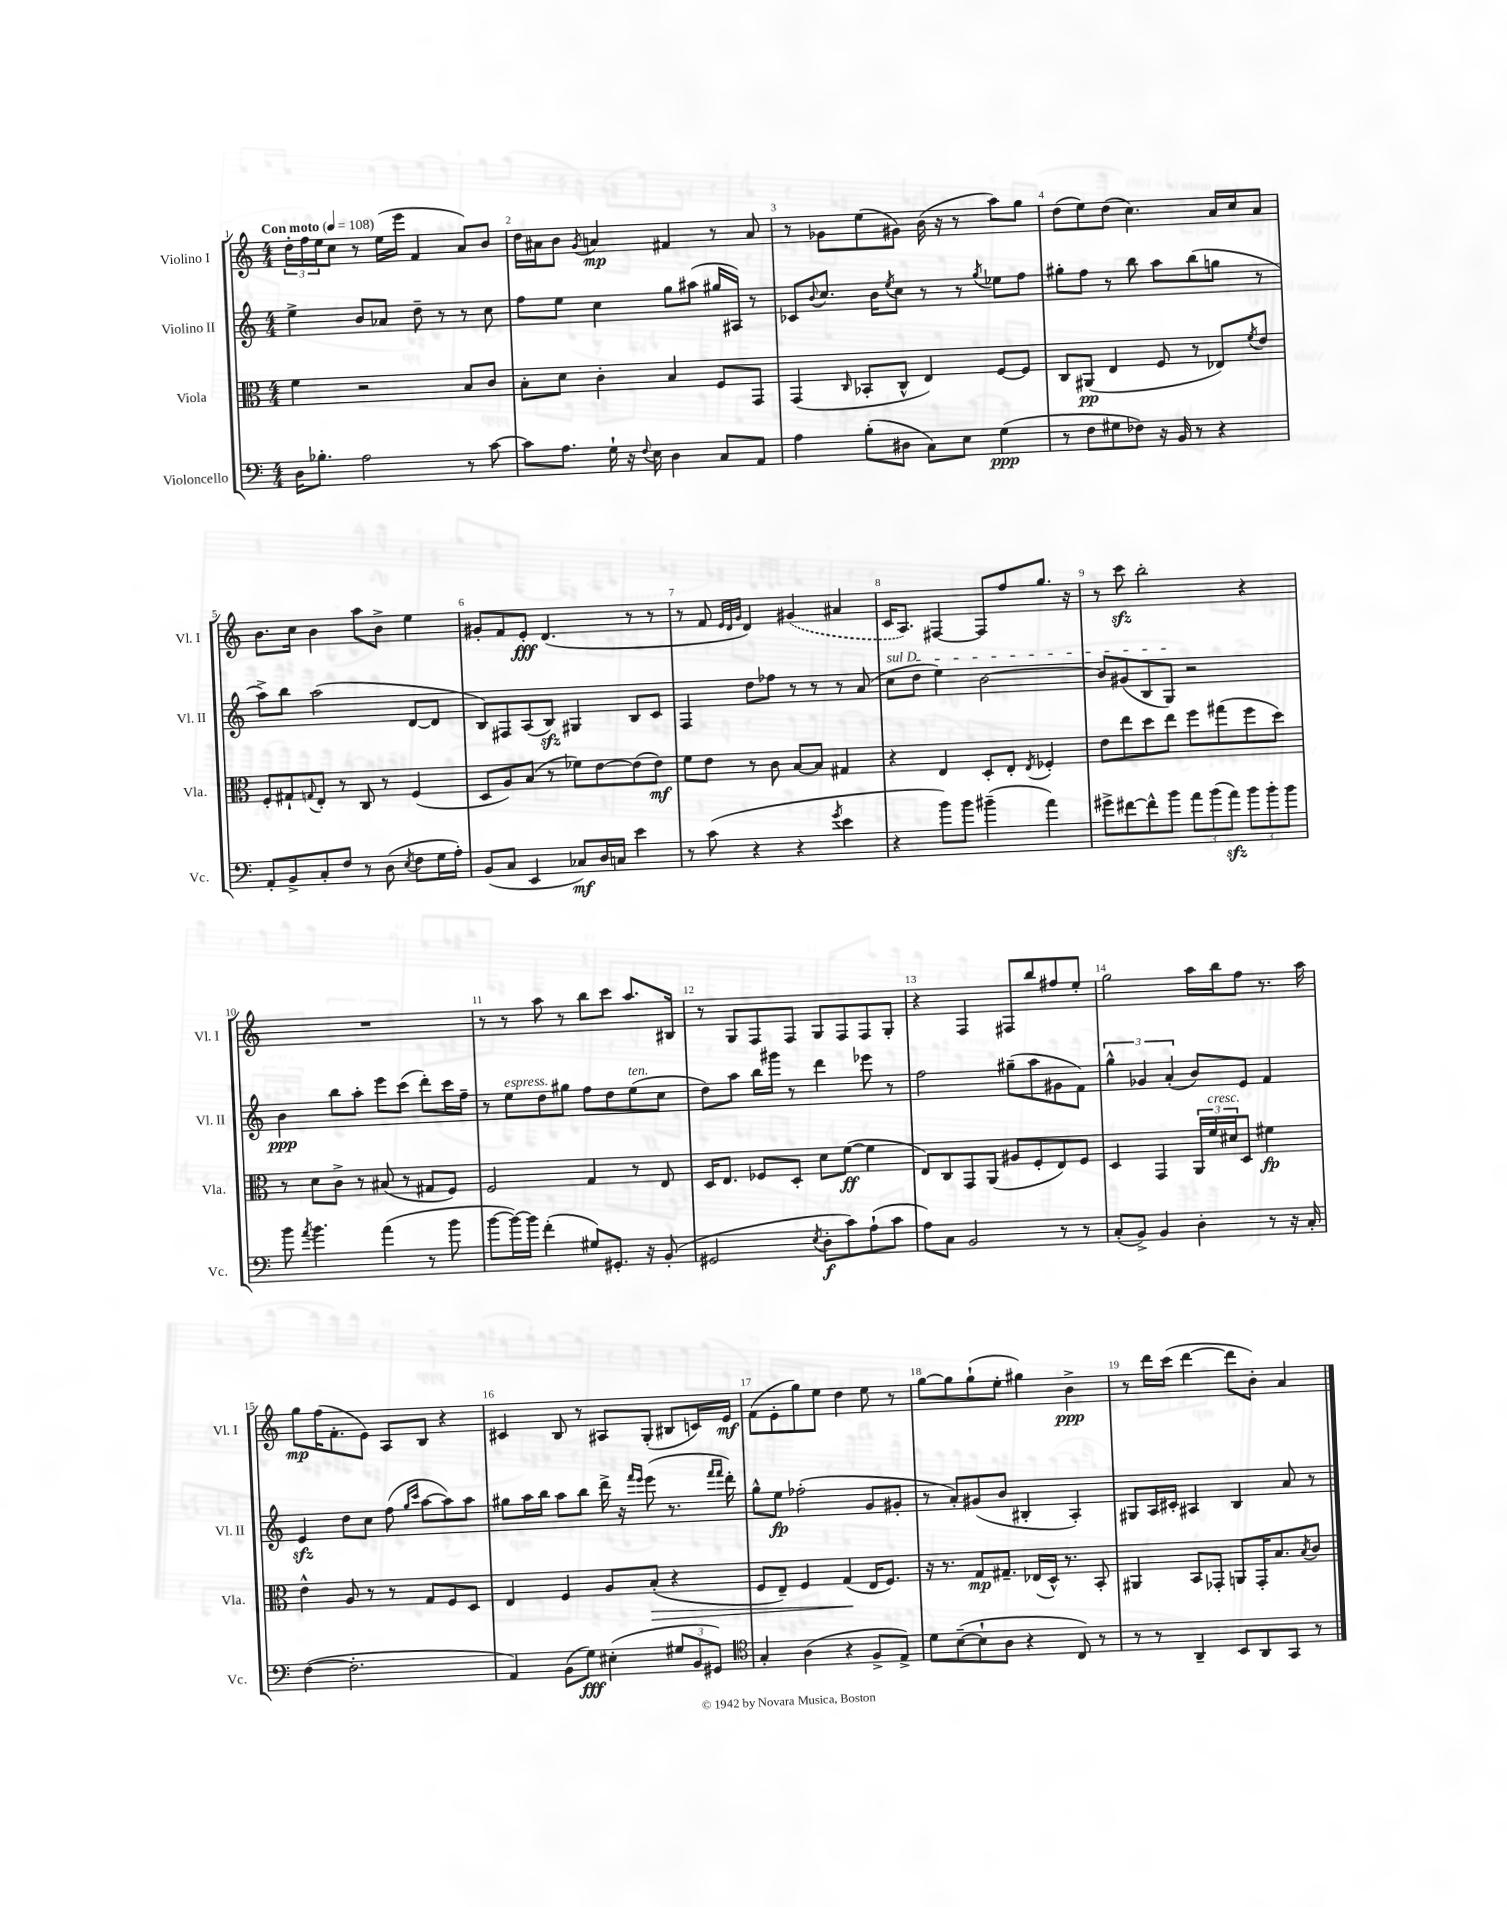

**kern	**dynam	**kern	**dynam	**kern	**dynam	**kern	**dynam
*part4	*part4	*part3	*part3	*part2	*part2	*part1	*part1
*staff4	*staff4	*staff3	*staff3	*staff2	*staff2	*staff1	*staff1
*I"Violoncello	*	*I"Viola	*	*I"Violino II	*	*I"Violino I	*
*I'Vc.	*	*I'Vla.	*	*I'Vl. II	*	*I'Vl. I	*
*clefF4	*	*clefC3	*	*clefG2	*	*clefG2	*
*k[]	*	*k[]	*	*k[]	*	*k[]	*
*M4/4	*	*M4/4	*	*M4/4	*	*M4/4	*
*MM108	*	*MM108	*	*MM108	*	*MM108	*
=1	=1	=1	=1	=1	=1	=1	=1
!	!	!	!	!	!	!LO:TX:a:B:t=Con moto	!
16D\KL	.	4f\	.	4ee^\	.	24dd'\LL	.
.	.	.	.	.	.	24ff\	.
8.B-X'\J	.	.	.	.	.	.	.
.	.	.	.	.	.	24ee\J	.
.	.	.	.	.	.	8cc\J	.
2A\	.	2r	.	8b/L	.	8r	.
.	.	.	.	8a-X/J	.	(16ee\LL	.
.	.	.	.	.	.	16eee\JJ	.
.	.	.	.	8dd~\	.	4f/	.
.	.	.	.	8r	.	.	.
8r	.	8B/L	.	8r	.	8a/L)	.
[8c\	.	8c/J	.	8cc\	.	8b/J	.
=2	=2	=2	=2	=2	=2	=2	=2
8c\L]	.	8B'\L	.	8ff\L	.	16dd\LL	.
.	.	.	.	.	.	16a#X\J	.
8.A\J	.	8d\J	.	8ee\J	.	8b\J	.
.	.	.	.	.	.	8qg/	.
.	.	4c'\	.	4cc\	.	4an/	mp
16G`\	.	.	.	.	.	.	.
16r	.	.	.	.	.	.	.
8qqF/	.	.	.	.	.	.	.
16E\	.	.	.	.	.	.	.
4D\	.	4B/	.	8gg\L	.	4f#X/	.
.	.	.	.	(8aa#X\J	.	.	.
8C/L	.	8F/L	.	16gg#X/LL	.	8r	.
.	.	.	.	16A#X/JJ)	.	.	.
8AA/J	.	8GG/J	.	8r	.	8a/	.
=3	=3	=3	=3	=3	=3	=3	=3
4A\	.	(4GG/	.	8c-X/L	.	8r	.
.	.	.	.	8qqb/	.	.	.
.	.	.	.	8.cc/J	.	8g-X\L	.
.	.	16qqC/	.	.	.	.	.
(8B'\L	.	8BB-X'/L	.	.	.	(8ee\	.
.	.	.	.	16b\KL	.	.	.
.	.	.	.	8qee/	.	.	.
8D#X\J	.	8C^^/J	.	8cc\J	.	8g#X\J)	.
8C\L)	.	4E/)	.	8r	.	(16b\	.
.	.	.	.	.	.	16r	.
8E\J	.	.	.	8r	.	8r	.
.	.	.	.	8qgg/	.	.	.
(4G\	ppp	[8F/L	.	8ee-X\L	.	8aa\L)	.
.	.	8F/J]	.	8ff\J	.	8gg\J	.
=4	=4	=4	=4	=4	=4	=4	=4
8r	.	8C/L	.	8gg#X'\L	.	(8dd\L	.
8F\L	.	(8AA#X/J	pp	8ff\J	.	8ee\)	.
8G#X\	.	4E/	.	8r	.	(8dd\J	.
8F-X\J)	.	.	.	8bb\	.	4.cc\)	.
16r	.	8F/	.	8aa\L	.	.	.
16BB/	.	.	.	.	.	.	.
8r	.	8r	.	(8bb\	.	.	.
4r	.	8E-X/L)	.	8ggn\J	.	16a/LL	.
.	.	.	.	.	.	16cc/J	.
.	.	8qf/	.	.	.	.	.
.	.	8e/J	.	8r	.	8a/J	.
!!LO:LB:g=z
=5	=5	=5	=5	=5	=5	=5	=5
8AA'/L	.	8F'/L	.	8aa^\L)	.	8.b\L	.
8BB^/	.	8G#X`/	.	8bb\J	.	.	.
.	.	.	.	.	.	16cc\Jk	.
.	.	8qqGn/	.	.	.	.	.
8C'/	.	8E'/J	.	(2aa\	.	4b\	.
8F/J	.	8r	.	.	.	.	.
8r	.	8C/	.	.	.	8aa\L	.
(8D\	.	8r	.	.	.	8b^\J	.
8qE/	.	.	.	.	.	.	.
8F\L	.	(4F/	.	[8d/L	.	4ee\	.
16G\L	.	.	.	8d/J]	.	.	.
16A'\JJ)	.	.	.	.	.	.	.
=6	=6	=6	=6	=6	=6	=6	=6
(8BB/L	.	8D/L	.	8B/L)	.	8g#X'/L	.
8C/J	.	8A/)	.	8F#X/	.	8f/	.
4EE/	.	(8B/J	.	(8A/	.	8e'/J	fff
.	.	8r	.	8Bzz/J)	.	(4.d/	.
8C-X/L)	mf	8f-X\L)	.	4G#X/	.	.	.
16D/L	.	[8e\	.	.	.	.	.
16Cn/JJ	.	.	.	.	.	.	.
4e\	.	(8e\]	.	8B/L	.	8r	.
.	.	8e\J)	mf	8c/J	.	8r	.
=7	=7	=7	=7	=7	=7	=7	=7
8r	.	8f\L	.	4F/	.	8r	.
(8c\	.	8e\J	.	.	.	8f/	.
.	.	.	.	.	.	32qqe/LLL	.
.	.	.	.	.	.	32qqd/	.
.	.	.	.	.	.	32qqg/JJJ	.
4r	.	8r	.	8dd\L	.	4d/)	.
.	.	8c\	.	8ff-X\J	.	.	.
4r	.	[8B/L	.	8r	.	(4g#X/	.
.	.	8B/J]	.	8r	.	.	.
8qg/	.	.	.	.	.	.	.
4e\	.	4G#X/	.	8r	.	4a#X/	.
.	.	.	.	(8a/	.	.	.
=8	=8	=8	=8	=8	=8	=8	=8
!	!	!	!	!LO:TX:a:i:t=sul D	!	!	!
4r	.	4r	.	8cc\L	.	16c/KL	.
.	.	.	.	.	.	8.A/J)	.
.	.	.	.	8dd\J	.	.	.
8b\L)	.	4E/	.	4ee\)	.	[4F#X/	.
8b\J	.	.	.	.	.	.	.
(4b#X~\	.	8D'/L	.	[2b\	.	8F#/L]	.
.	.	8E'/J	.	.	.	8ff/	.
.	.	8qE/	.	.	.	.	.
4a\)	.	4F-X'/	.	.	.	8.gg/J	.
.	.	.	.	.	.	16r	.
=9	=9	=9	=9	=9	=9	=9	=9
8g#X^\L	.	8e\L	.	8b/L]	.	8r	.
[8f#X\	.	8ee\	.	(8g#X/	.	8ccczz\	.
8f#^^\]	.	8dd\	.	8B/	.	2bb'\	.
8b\J	.	8ee\J	.	8G/J)	.	.	.
12a\L	.	8ff\L	.	2r	.	.	.
(12b\	.	.	.	.	.	.	.
.	.	(8gg#X\	.	.	.	.	.
12azz\J)	.	.	.	.	.	.	.
12b\L	.	8ff\	.	.	.	4r	.
12b'\	.	.	.	.	.	.	.
.	.	8dd\J)	.	.	.	.	.
12b\J	.	.	.	.	.	.	.
!!LO:LB:g=z
=10	=10	=10	=10	=10	=10	=10	=10
8b\	.	8r	.	4b\	ppp	1r	.
8qa/	.	.	.	.	.	.	.
4.b\	.	8d\L	.	.	.	.	.
.	.	8c^\J	.	8bb\L	.	.	.
.	.	8r	.	8aa'\J	.	.	.
(4a\	.	(8B#X/	.	8eee\L	.	.	.
.	.	8r	.	(8ccc\J	.	.	.
8r	.	8G#X/L	.	8ddd'\L)	.	.	.
8b\	.	8F/J)	.	16ccc\L	.	.	.
.	.	.	.	16ff~\JJ	.	.	.
=11	=11	=11	=11	=11	=11	=11	=11
[8b\L	.	2F/	.	8r	.	8r	.
!	!	!	!	!LO:TX:a:i:t=espress.	!	!	!
16b\L_)	.	.	.	8ee\L	.	8r	.
16b\JJ]	.	.	.	.	.	.	.
(4f'\	.	.	.	8dd\	.	8aa\	.
.	.	.	.	8gg#X\J	.	8r	.
8G#X/L)	.	4G/	.	8ff\L	.	8bb\L	.
8.GG#X'/J	.	.	.	8dd\	.	8ccc\J	.
!	!	!	!	!LO:TX:a:i:t=ten.	!	!	!
.	.	8r	.	(8ee\	.	8.aa/L	.
16r	.	.	.	.	.	.	.
(8BB'/	.	8E/	.	8cc\J	.	.	.
.	.	.	.	.	.	16B#X/Jk	.
=12	=12	=12	=12	=12	=12	=12	=12
2GG#X/	.	16D/KL	.	8dd\L)	.	8r	.
.	.	8.E/J	.	.	.	.	.
.	.	.	.	8aa\J	.	8G/L	.
.	.	8F-X/L	.	16bb\LL	.	8F/	.
.	.	.	.	16ggg#X\JJ	.	.	.
.	.	8D'/J	.	8r	.	8F/J	.
8qE/	.	.	.	.	.	.	.
8D'\L	f	8d\L	.	4ddd\	.	8G/L	.
8c\)	.	([8f\J	ff	.	.	8F/	.
(8A`\	.	4f\]	.	8eee-X\	.	8F/	.
8c\J	.	.	.	8r	.	8G'/J	.
=13	=13	=13	=13	=13	=13	=13	=13
8A\L)	.	8E/L)	.	2ff\	.	4r	.
8C\J	.	8C/	.	.	.	.	.
2BB/	.	8GG/	.	.	.	4F/	.
.	.	(8AA/J	.	.	.	.	.
.	.	8A#X/L	.	(8gg#X~\L	.	8F#X/L	.
.	.	8F'/	.	8aa\	.	8bb/	.
8r	.	8E/)	.	8g#X\	.	8ff#X/	.
8r	.	8F/J	.	8f\J)	.	8ee'/J	.
=14	=14	=14	=14	=14	=14	=14	=14
(8C'/L	.	4D/	.	6gg^^\	.	2gg\	.
8BB^/J)	.	.	.	.	.	.	.
.	.	.	.	6g-X/	.	.	.
4BB/	.	4GG/	.	.	.	.	.
.	.	.	.	(6a'/	.	.	.
4D'\	.	24AA/LL	.	8b/L)	.	16aa\LL	.
!	!	!LO:TX:a:i:t=cresc.	!	!	!	!	!
.	.	24f/	.	.	.	.	.
.	.	.	.	.	.	16bb\J	.
.	.	24d#X/J	.	.	.	.	.
.	.	8D/J	.	8e/J	.	8ff\J	.
8r	.	4f#X\	fp	4f/	.	8.r	.
16r	.	.	.	.	.	.	.
16C'/	.	.	.	.	.	16aa\	.
!!LO:LB:g=z
=15	=15	=15	=15	=15	=15	=15	=15
([4F\	.	4e^^\	.	4ezz/	.	8gg\L	mp
.	.	.	.	.	.	(16ff\K	.
.	.	.	.	.	.	8.f'\	.
2.F'\]	.	8A/	.	8dd\L	.	.	.
.	.	8r	.	8cc\J	.	8e\J)	.
.	.	8r	.	(8ff\	.	8A/L	.
.	.	.	.	16qqgg/LL	.	.	.
.	.	.	.	16qqccc/JJ	.	.	.
.	.	8G/L	.	[8aa\L	.	8B/J	.
.	.	8F/	.	8aa\])	.	4r	.
.	.	8D/J	.	8aa\J	.	.	.
=16	=16	=16	=16	=16	=16	=16	=16
4AA/)	.	4E/	.	8gg#X\L	.	4c#X/	.
.	.	.	.	16aa\L	.	.	.
.	.	.	.	16bb\JJ	.	.	.
(8BB\L	.	4F/	.	8aa\L	.	8B/	.
8G\J)	fff	.	.	8bb\J	.	8r	.
(4E#X'\	.	8A/L	.	16ddd^\	.	8A#X/L	.
.	.	.	.	16r	.	.	.
.	.	.	.	16qqfff/LL	.	.	.
.	.	.	.	16qqeee/JJ	.	.	.
!	!	!	!LO:HP:b	!	!	!	!
.	.	(8B'/J	>	(8eee\	.	(8G'/J	.
12G#X/L	.	4r	.	8.r	.	8B#X/L	.
12BB/	.	.	.	.	.	.	.
.	.	.	.	.	.	16cn/L)	.
12GG#X/J)	.	.	.	.	.	.	.
.	.	.	.	16qqfff/LL	.	.	.
.	.	.	.	16qqfff/JJ	.	.	.
.	.	.	.	16ddd'\)	.	16e/JJ	mf
=17	=17	=17	=17	=17	=17	=17	=17
*clefC4	*	*	*	*	*	*	*
4G'/	.	8F/L	.	8gg^^\L	.	(8f\L	.
.	.	8E~/J)	.	8ee\J	fp	8e'\	.
(4A\	.	4F/	.	(2ff-X'\	.	8gg\)	.
.	.	.	.	.	.	8ee\J	.
4r	.	(4G/	.	.	.	4dd\	.
8F^/L	.	16E/KL	]	8g/L	.	8ee\	.
.	.	8.F/J)	.	.	.	.	.
8E^/J)	.	.	.	8g#X'/J	.	8r	.
=18	=18	=18	=18	=18	=18	=18	=18
8d\L	.	16r	.	8r	.	[8gg\L	.
.	.	8.r	.	.	.	.	.
([8B~\	.	.	.	8a'/L)	.	8gg\]	.
8B`\]	.	8G/L	mp	(8g#X/	.	(8gg`\	.
8A\J	.	8.G#X~/J	.	8b/J	.	8ee'\J	.
4r	.	.	.	4B#X'/	.	4gg#X\)	.
.	.	(16E-X/LL	.	.	.	.	.
.	.	16D^^/JJ)	.	.	.	.	.
.	.	8.r	.	.	.	.	.
8C/)	.	.	.	4A'/)	.	4b^\	ppp
8r	.	8BB'/	.	.	.	.	.
=19	=19	=19	=19	=19	=19	=19	=19
8r	.	4AA#X/	.	8G#X/L	.	8r	.
8r	.	.	.	16A/L	.	16ddd\LL	.
.	.	.	.	16c#X'/JJ	.	(16ccc\JJ	.
4AA~/	.	8BB/L	.	4A#X/	.	[4ddd\	.
.	.	8GG-X'/J	.	.	.	.	.
8BB/L	.	8AAn/L	.	4B/	.	8ddd\L]	.
8AA/	.	16GG-'/K	.	.	.	8b'\J)	.
.	.	8.B/	.	.	.	.	.
8GG/J	.	.	.	8a/	.	4a/	.
.	.	8qB/	.	.	.	.	.
8r	.	8c/J	.	8r	.	.	.
==	==	==	==	==	==	==	==
*-	*-	*-	*-	*-	*-	*-	*-
